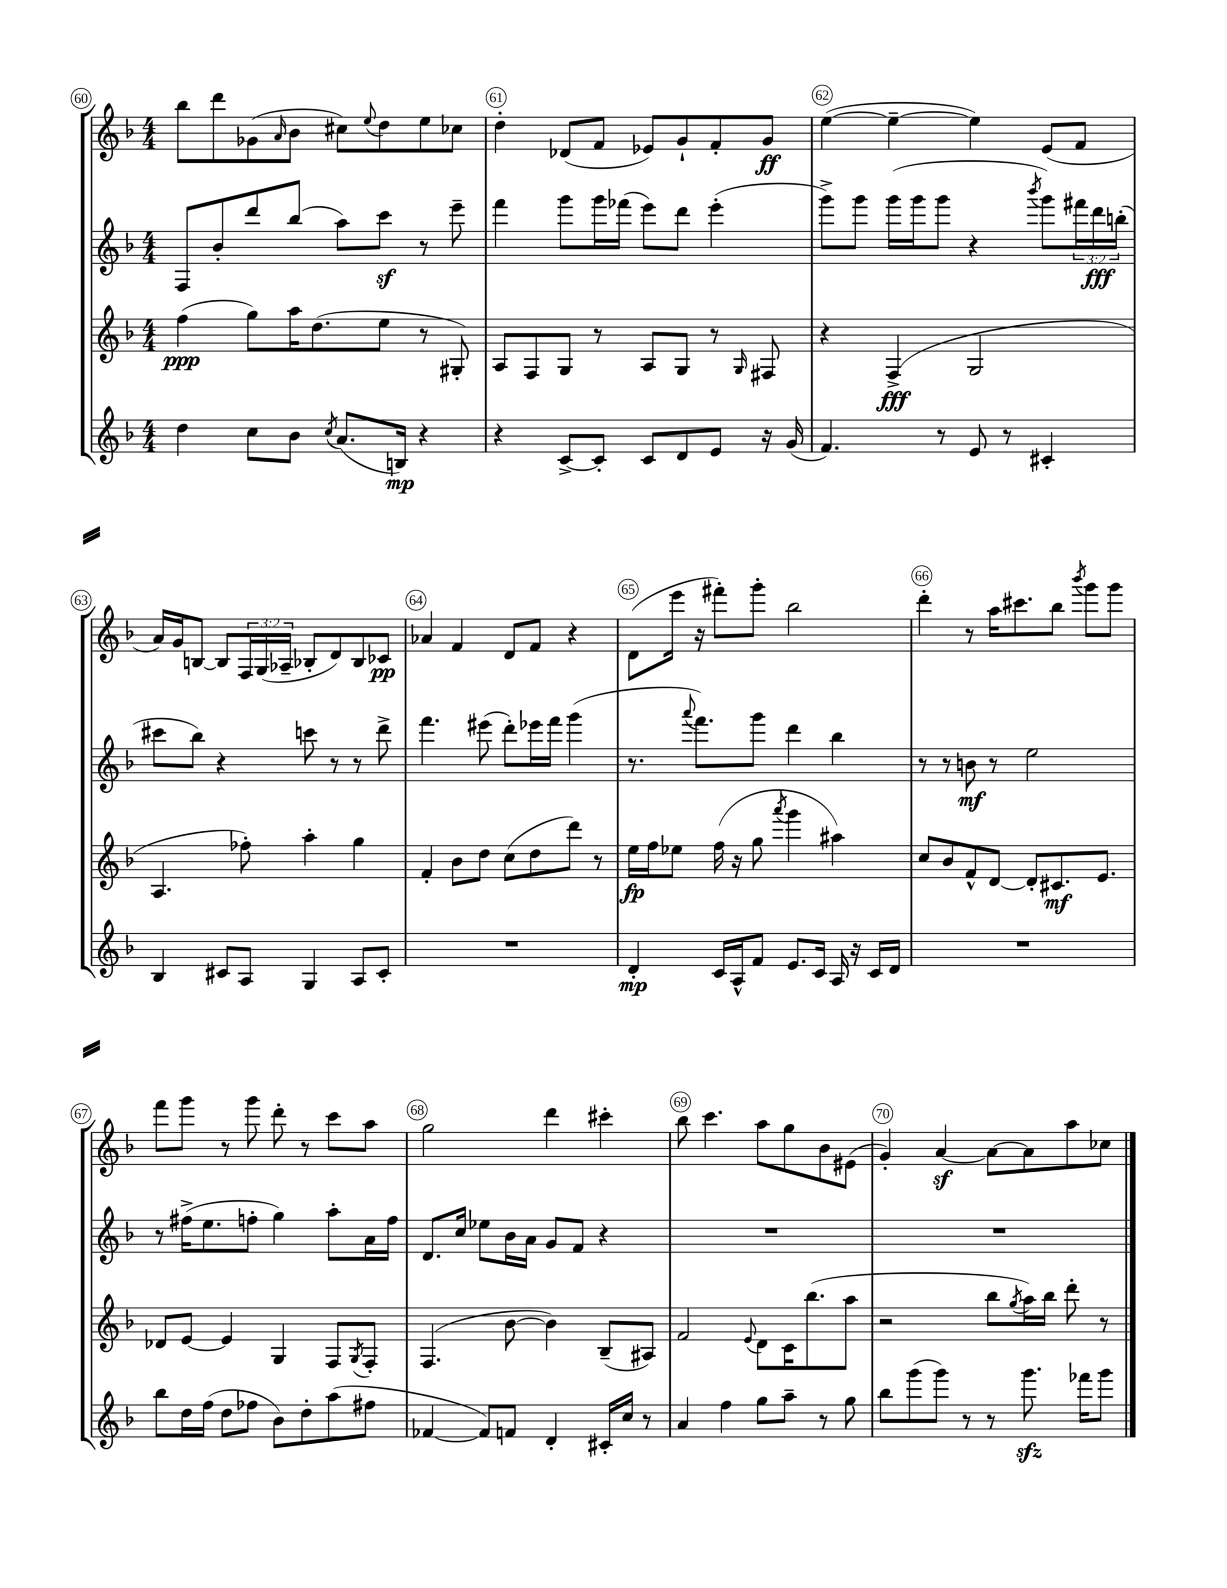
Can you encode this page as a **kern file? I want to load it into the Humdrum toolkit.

**kern	**kern	**kern	**kern
*staff4	*staff3	*staff2	*staff1
*clefG2	*clefG2	*clefG2	*clefG2
*k[b-]	*k[b-]	*k[b-]	*k[b-]
*M4/4	*M4/4	*M4/4	*M4/4
4dd\	(4ff\	8F/L	8bb-\L
.	.	8b-'/	8ddd\
8cc\L	8gg\L)	8ddd/	(8g-\
.	.	.	16qqa/
8b-\J	16aa\K	(8bb-/J	8b-\J
.	(8.dd\	.	.
8qcc/	.	.	.
(8.a/L	.	8aa\L)	8cc#\L)
.	.	.	8qqee/
.	8ee\J	8ccc\J	8dd\
16B/Jk)	.	.	.
4r	8r	8r	8ee\
.	8G#'/)	8eee~\	8cc-\J
=	=	=	=
4r	8A/L	4fff\	4dd'\
.	8F/	.	.
[8c^/L	8G/J	8ggg\L	(8d-/L
8c'/]J	8r	16ggg\L	8f/J
.	.	(16fff-\JJ	.
8c/L	8A/L	8eee\L)	8e-/L)
8d/	8G/J	8ddd\J	8g`/
8e/J	8r	(4eee'\	8f'/
.	16qqG/	.	.
16r	8F#/	.	8g/J
(16g/	.	.	.
=	=	=	=
4.f/)	4r	8ggg^\L)	([4ee\
.	.	8ggg\J	.
.	(4F^/	(16ggg\LL	4ee~\_
.	.	16ggg\J	.
8r	.	8ggg\J	.
8e/	2G/	4r	4ee\])
8r	.	.	.
.	.	8qbbb-/	.
4c#'/	.	8ggg\L)	(8e/L
.	.	24fff#\L	8f/J
.	.	24ddd\	.
.	.	(24bb'\JJ	.
=	=	=	=
4B-/	4.A/	8ccc#\L	16a/LL)
.	.	.	16g/J
.	.	8bb-\J)	[8B/J
8c#/L	.	4r	8B/]L
8A/J	8ff-'\)	.	24F/L
.	.	.	(24G/
.	.	.	24A-~/JJ
4G/	4aa'\	8ccc\	8B-'/L
.	.	8r	8d/)
8A/L	4gg\	8r	8B-/
8c#'/J	.	8ddd^\	8c-/J
=	=	=	=
1r	4f'/	4.fff\	4a-/
.	8b-\L	.	4f/
.	8dd\J	(8eee#\	.
.	(8cc\L	8ddd'\L)	8d/L
.	8dd\	16eee-\L	8f/J
.	.	16fff\JJ	.
.	8ddd\J)	(4ggg\	4r
.	8r	.	.
=	=	=	=
4d'/	16ee\LL	8.r	(8d\L
.	16ff\J	.	.
.	8ee-\J	.	16eee\Jk
.	.	8qqaaa/	.
.	.	8.fff\L)	16r
16c/LL	(16ff\	.	8fff#'\L)
16A^^/J	16r	.	.
8f/J	8gg\	8ggg\J	8ggg'\J
.	8qaaa/	.	.
8.e/L	4ggg\	4ddd\	2bb-\
16c/Jk	.	.	.
16A/	4aa#\)	4bb-\	.
16r	.	.	.
16c/LL	.	.	.
16d/JJ	.	.	.
=	=	=	=
1r	8cc/L	8r	4ddd'\
.	8b-/	8r	.
.	8f^^/	8b\	8r
.	[8d/J	8r	16aa\LK
.	.	.	8.ccc#\
.	8d'/]L	2ee\	.
.	8.c#/	.	8bb-\J
.	.	.	8qbbb-/
.	.	.	8ggg\L
.	8.e/J	.	.
.	.	.	8ggg\J
=	=	=	=
8bb-\L	8d-/L	8r	8fff\L
16dd\L	[8e/J	(16ff#^\LK	8ggg\J
(16ff\JJ	.	8.ee\	.
8dd\L	4e/]	.	8r
8ff-\J	.	8ff'\J	8ggg\
8b-\L)	4G/	4gg\)	8ddd'\
8dd'\	.	.	8r
(8aa\	8F/L	8aa'\L	8ccc\L
.	8qG/	.	.
8ff#\J	8F'/J	16a\L	8aa\J
.	.	16ff\JJ	.
=	=	=	=
[4f-/	(4.F/	8.d/L	2gg\
.	.	16cc/Jk	.
8f-/]L)	.	8ee-\L	.
8f/J	[8b-\	16b-\L	.
.	.	16a\JJ	.
4d'/	4b-\])	8g/L	4ddd\
.	.	8f/J	.
16c#'/LL	(8B-~/L	4r	4ccc#'\
16cc/JJ	.	.	.
8r	8A#/J)	.	.
=	=	=	=
4a/	2f/	1r	8bb-\
.	.	.	4.ccc\
4ff\	.	.	.
.	8qqe/	.	.
8gg\L	8d\L	.	8aa\L
8aa~\J	16c\K	.	8gg\
.	(8.bb-\	.	.
8r	.	.	8b-\
8gg\	8aa\J	.	(8e#\J
=	=	=	=
8bb-\L	2r	1r	4g'/)
(8ggg\	.	.	.
8ggg\J)	.	.	[4a/
8r	.	.	.
8r	8bb-\L	.	8a\_L
.	8qgg/	.	.
8.ggg\	16aa\L)	.	8a\]
.	16bb-\JJ	.	.
.	8ddd'\	.	8aa\
16fff-\LK	.	.	.
8ggg\J	8r	.	8cc-\J
==	==	==	==
*-	*-	*-	*-
